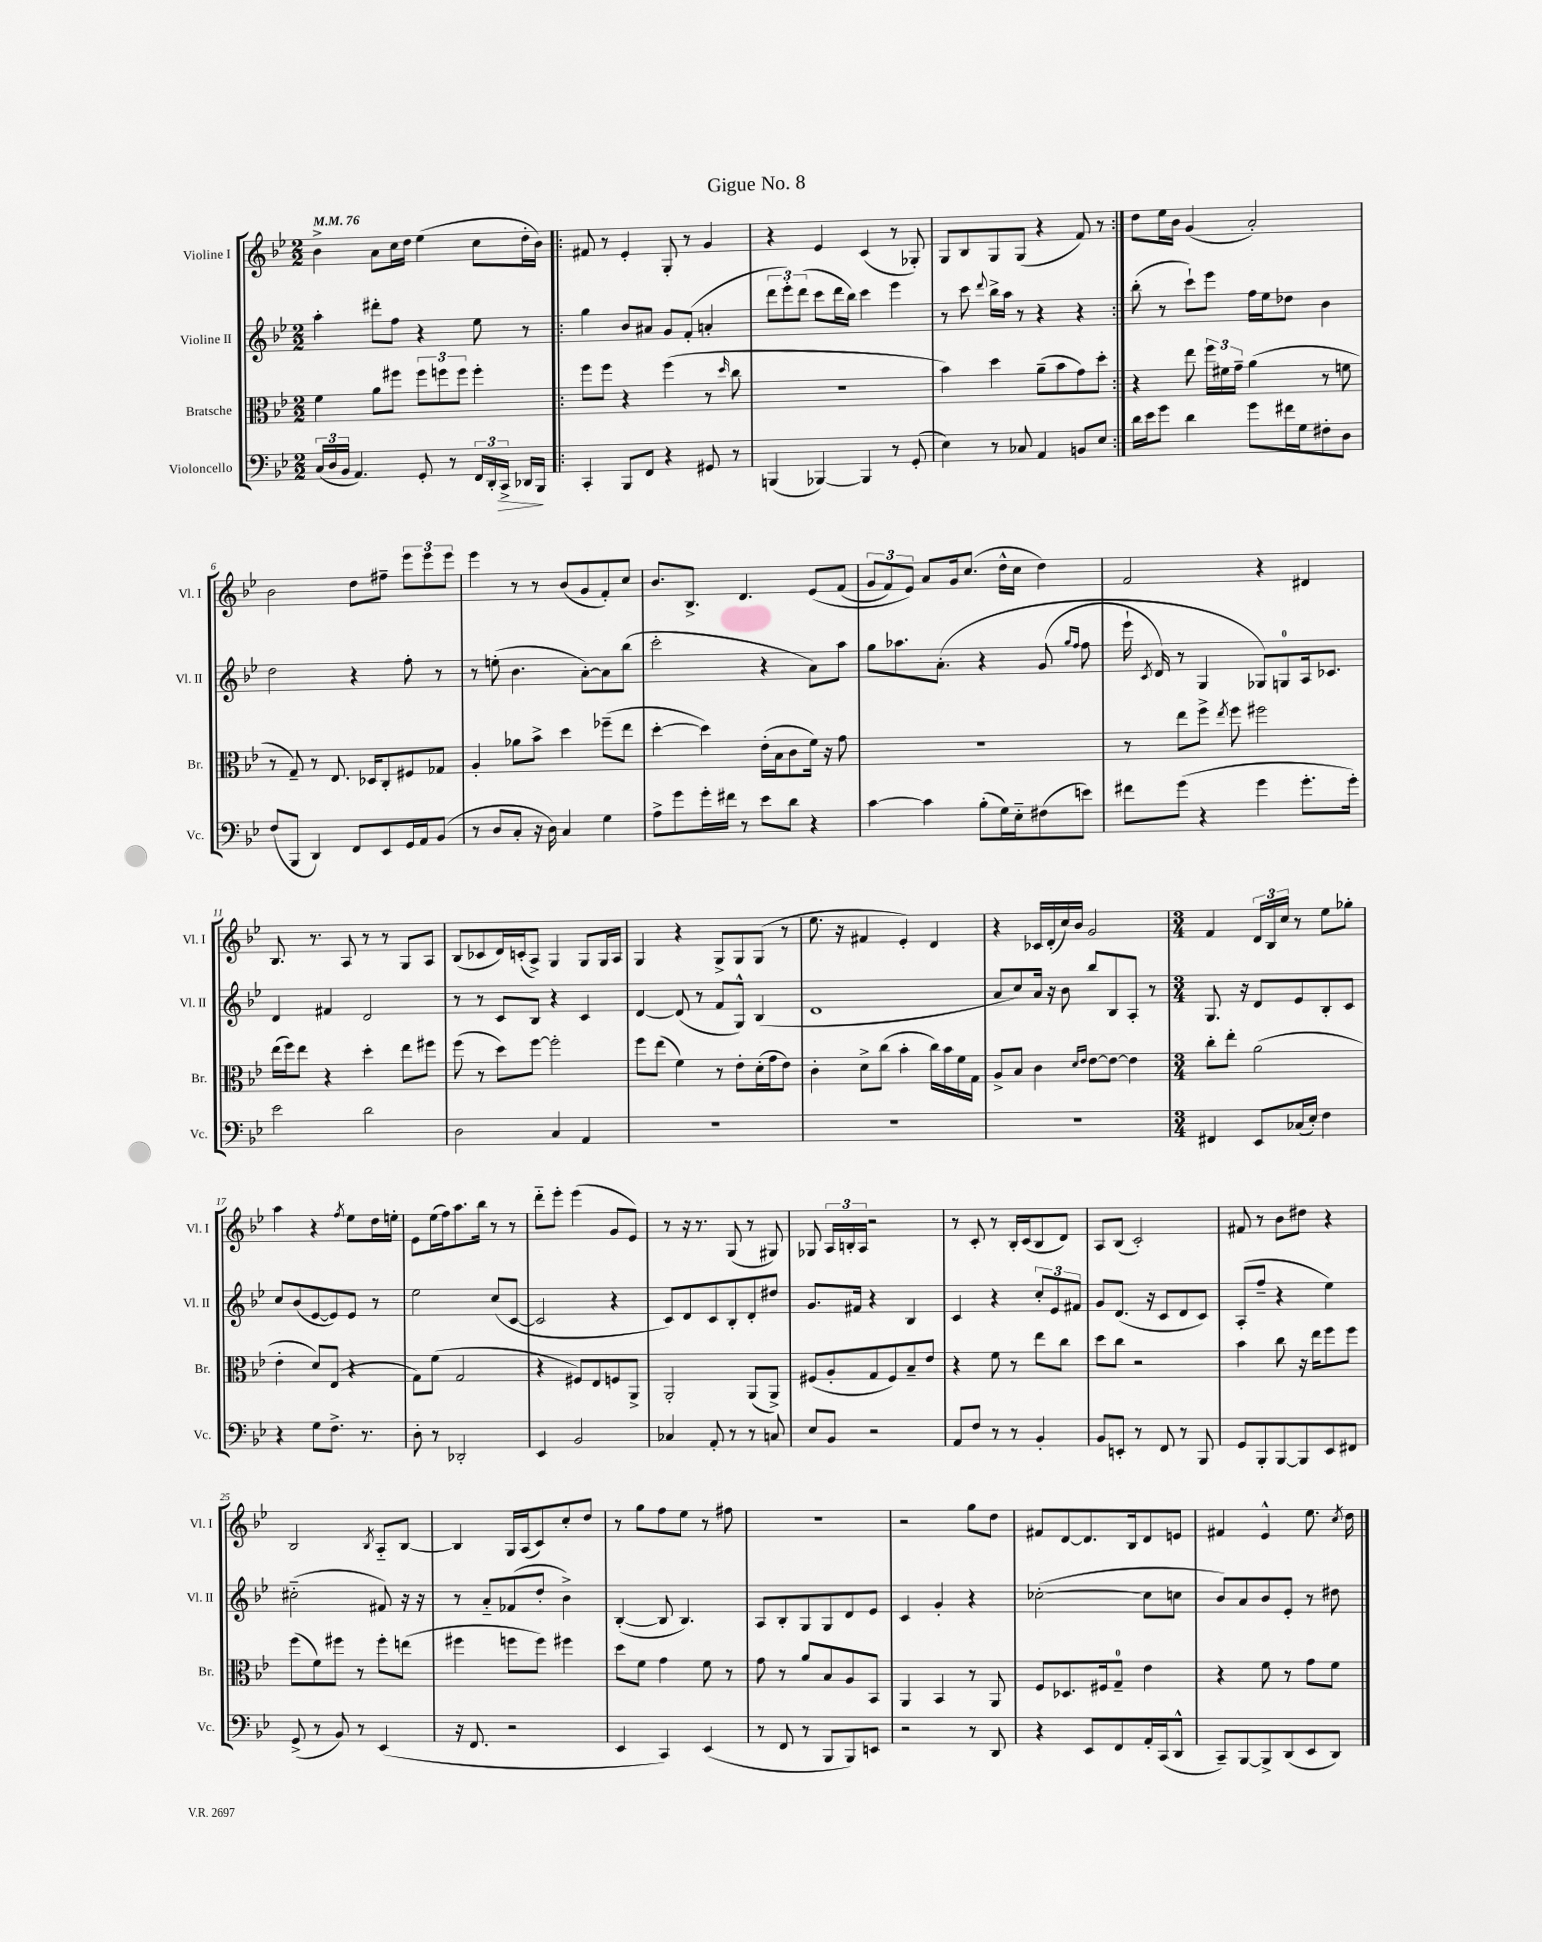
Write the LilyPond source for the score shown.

\header { title = "Gigue No. 8" }
<<
\new StaffGroup <<
\new Staff = "s0" \with { instrumentName = "Violine I" shortInstrumentName = "Vl. I" } {
    \clef treble \key bes \major \numericTimeSignature \time 2/2 \tempo 4 = 76
    \autoBeamOff bes'4-> a'8[ c''16 d''16] ees''4( c''8[ d''16-. bes'16]) |
    \repeat volta 2 { fis'8 r8 ees'4-. g8-. r8 g'4 |
    r4 ees'4 c'4( r8 ges8-.) |
    g8[ bes8 g8 g8]( r4 f'8) r8 | }
    d''8[ ees''16 bes'16] g'4( a'2-.) |
    bes'2 d''8[ fis''8]-- \tuplet 3/2 { ees'''8[ ees'''8 ees'''8] } |
    ees'''4 r8 r8 bes'8[( g'8 f'8-.) c''8] |
    bes'8.[ bes8.]-> d'4. ees'8[\( f'8]( |
    \tuplet 3/2 { g'8[ f'8) ees'8]\) } a'8[ g'16 c''8.]( d''16[-^ c''16] d''4) |
    f'2 r4 dis'4 |
    bes8. r8. a8 r8 r8 g8[ a8] |
    bes8[( ces'8 d'16) c'16-.( a8]->) g4 g8[ g16 a16] |
    g4 r4 g8[-> g8 g8]( r8 |
    ees''8. r16 fis'4 ees'4-.) d'4 |
    r4 ces'16[ d'16-.( c''16) bes'16] g'2 |
    \numericTimeSignature \time 3/4 f'4 \tuplet 3/2 { d'16[ bes16 c''16] } r8 ees''8[ ges''8]-. |
    a''4 r4 \acciaccatura { f''8 } ees''8[ d''16 e''16]-. |
    ees'8[ ees''16( f''16) a''8. bes''16] r8 r8 |
    d'''8[-_ ees'''8]-. ees'''4( g'8[ ees'8]) |
    r8 r16 r8. g8( r8 gis8) |
    ges8 \tuplet 3/2 { a16[ b16-. a16] } r2 |
    r8 c'8-. r8 bes16[-. c'16( bes8 d'8]) |
    a8[ bes8]( c'2-.) |
    fis'8 r8 bes'8[ dis''8] r4 |
    bes2 \acciaccatura { bes8 } a8[-_ bes8]~ |
    bes4 g16[ a16( c'8) c''8-. d''8] |
    r8 g''8[ f''8 ees''8] r8 fis''8 |
    R2. |
    r2 g''8[ d''8] |
    fis'8[ d'8~ d'8. bes16 d'8 e'8] |
    fis'4 ees'4-^ ees''8. \acciaccatura { c''8 } d''16 \bar "|." |
}
\new Staff = "s1" \with { instrumentName = "Violine II" shortInstrumentName = "Vl. II" } {
    \clef treble \key bes \major \numericTimeSignature \time 2/2
    \autoBeamOff a''4-. dis'''8[-. f''8] r4 ees''8 r8 |
    \repeat volta 2 { g''4 bes'8[ ais'8] g'8[ f'8]-.( a'4-. |
    \tuplet 3/2 { d'''8[ ees'''8-.) d'''8]( } c'''8[ d'''16 bes''16]) c'''4 ees'''4 |
    r8 c'''8 \appoggiatura { d'''8 } bes''16[-> a''16] r8 r4 r4 | }
    bes''8-.( r8 c'''8[-!) ees'''8] f''16[ ees''16 des''8] bes'4 |
    d''2 r4 f''8-. r8 |
    r8 e''8-.( bes'4. a'8[~-.) a'8 bes''8]( |
    c'''2-. r4 a'8[) a''8] |
    g''8[ aes''8. a'8.]-.\( r4 g'8( \grace { g''16[ f''16] } f''8 |
    ees'''16-! \acciaccatura { c'8 } d'16) r8 g4 ges8[\) g8-0 a16 ces'8.] |
    d'4 fis'4 d'2 |
    r8 r8 c'8[ bes8] r4 c'4 |
    d'4~ d'8( r8 f'8[ g8]-^) bes4( |
    d'1 |
    a'8[ c''8) a'16] r16 bes'8 bes''8[ bes8 a8]-. r8 |
    \numericTimeSignature \time 3/4 g8. r16 d'8[ ees'8 bes8-. c'8] |
    c''8[ bes'8( ees'8~ ees'8) ees'8] r8 |
    ees''2 c''8[( c'8]~ |
    c'2 r4 |
    c'8[) d'8 c'8 bes8-. d'8-. dis''8] |
    g'8.[ fis'16] r4 bes4 |
    c'4 r4 \tuplet 3/2 { c''8[-. ees'8 fis'8] } |
    g'8[ d'8.]( r16 c'8[ d'8 c'8]) |
    a8[-.( f''8]-- r4 ees''4) |
    cis''2-_( fis'8) r16 r16 |
    r8 a'8[-_ fes'8( d''8]-. bes'4->) |
    bes4~-.( bes8 bes4.) |
    a8[ bes8-. g8 g8 d'8 ees'8] |
    c'4 g'4-. r4 |
    ces''2~-.( ces''8[ c''8] |
    bes'8[) a'8 bes'8 ees'8]-. r8 dis''8 \bar "|." |
}
\new Staff = "s2" \with { instrumentName = "Bratsche" shortInstrumentName = "Br." } {
    \clef alto \key bes \major \numericTimeSignature \time 2/2
    \autoBeamOff f'4 a'8[ fis''8] \tuplet 3/2 { fis''8[ f''8 f''8] } f''4-. |
    \repeat volta 2 { f''8[ f''8] r4 f''4( r8 \grace { d''16 } c''8 |
    R1 |
    bes'4) d''4 a'8[--( bes'8 g'8) d''8]-. | }
    r4 ees''8 \tuplet 3/2 { f''16[ fis'16 g'16]-- } a'4( r8 f'8 |
    r8 g8--) r8 ees8. des16[ c8-. fis8 ges8] |
    a4-. aes'8[ bes'8]-> d''4 fes''8[--( ees''8] |
    d''4~-. d''4) ees'16[-.( bes16 c'8 f'16]) r16 g'8 |
    r1 |
    r8 ees''8[ f''8]-> \acciaccatura { ees''8 } f''8 fis''2 |
    ees''16[( f''16) ees''8] r4 d''4-. ees''8[ fis''8] |
    f''8( r8 d''8[) f''8]~ f''2-. |
    f''8[ ees''8]( f'4) r8 ees'8[-. d'16-.( g'16 ees'8]) |
    c'4-. d'8[-> c''8]( bes'4-. c''16[) bes'16 f'16 g16] |
    a8[-> bes8] c'4 \grace { d'16[ ees'16] } ees'8[~ ees'8]~ ees'4 |
    \numericTimeSignature \time 3/4 c''8[-. ees''8]-. a'2( |
    ees'4-. d'8[) ees8]( r4 |
    g8[) f'8]( g2 |
    r4 fis8[) ees8 f8 a,8]-> |
    a,2-. a,8[( a,8]->) |
    fis8[( a8-. g8 fis8) bes8-- ees'8] |
    r4 f'8 r8 ees''8[ c''8] |
    d''8[ c''8] r2 |
    bes'4 c''8 r16 ees''16[ f''8 f''8] |
    f''8[( f'8) fis''8] r8 fis''8[-. e''8]( |
    fis''4 f''8[ f''8]) fis''4 |
    d''8[ f'8] g'4 f'8 r8 |
    g'8 r8 a'8[ bes8 a8 bes,8] |
    a,4 bes,4 r8 a,8 |
    f8[ des8. fis16 g8]-0-- ees'4 |
    r4 f'8 r8 g'8[ f'8] \bar "|." |
}
\new Staff = "s3" \with { instrumentName = "Violoncello" shortInstrumentName = "Vc." } {
    \clef bass \key bes \major \numericTimeSignature \time 2/2
    \autoBeamOff \tuplet 3/2 { c16[( d16 bes,16] } a,4.) g,8-. r8 \tuplet 3/2 { f,16[ d,16-. c,16]->\> } des,16[ bes,,16]\! |
    \repeat volta 2 { c,4-. bes,,8[ f,8] r4 gis,8 r8 |
    b,,4( bes,,4~) bes,,4 r8 g,8-.( |
    ees4) r8 ces8 a,4 b,8[ ees8] | }
    d'16[ ees'16 g'8] d'4 g'8[ fis'16 g16 fis8-. d8] |
    f8[( bes,,8] d,4) f,8[ ees,8 g,16 a,16 bes,8]( |
    r8 d8[ c8]-. r16 d16) c4 g4 |
    a8[-> g'8 g'16-. fis'16] r8 ees'8[ d'8] r4 |
    c'4~ c'4 bes8[-.( g16) ees16-_ fis8( e'8]) |
    fis'8[ g'8]( r4 g'4 g'8.[-. g'16]-.) |
    ees'2 d'2 |
    d2 c4 a,4 |
    R1 |
    R1 |
    R1 |
    \numericTimeSignature \time 3/4 fis,4 ees,8[ ces16( ees16]-.) f4 |
    r4 g8[ f8.]-> r8. |
    d8-. r8 des,2-. |
    ees,4 bes,2 |
    ces4 a,8-. r8 r8 c8 |
    ees8[ bes,8] r2 |
    a,8[ f8] r8 r8 bes,4-. |
    bes,8[ e,8]-. r8 f,8 r8 bes,,8 |
    g,8[ bes,,8-. bes,,8~ bes,,8 ees,8 fis,8] |
    g,8->( r8 bes,8) r8 ees,4( |
    r16 f,8. r2 |
    ees,4 c,4) ees,4( |
    r8 f,8 r8 bes,,8[ bes,,8) e,8] |
    r2 r8 d,8 |
    r4 ees,8[ f,8 a,16-. c,16( d,8]-^ |
    c,8[--) bes,,8~ bes,,8-> d,8( ees,8 d,8]) \bar "|." |
}
>>
>>
